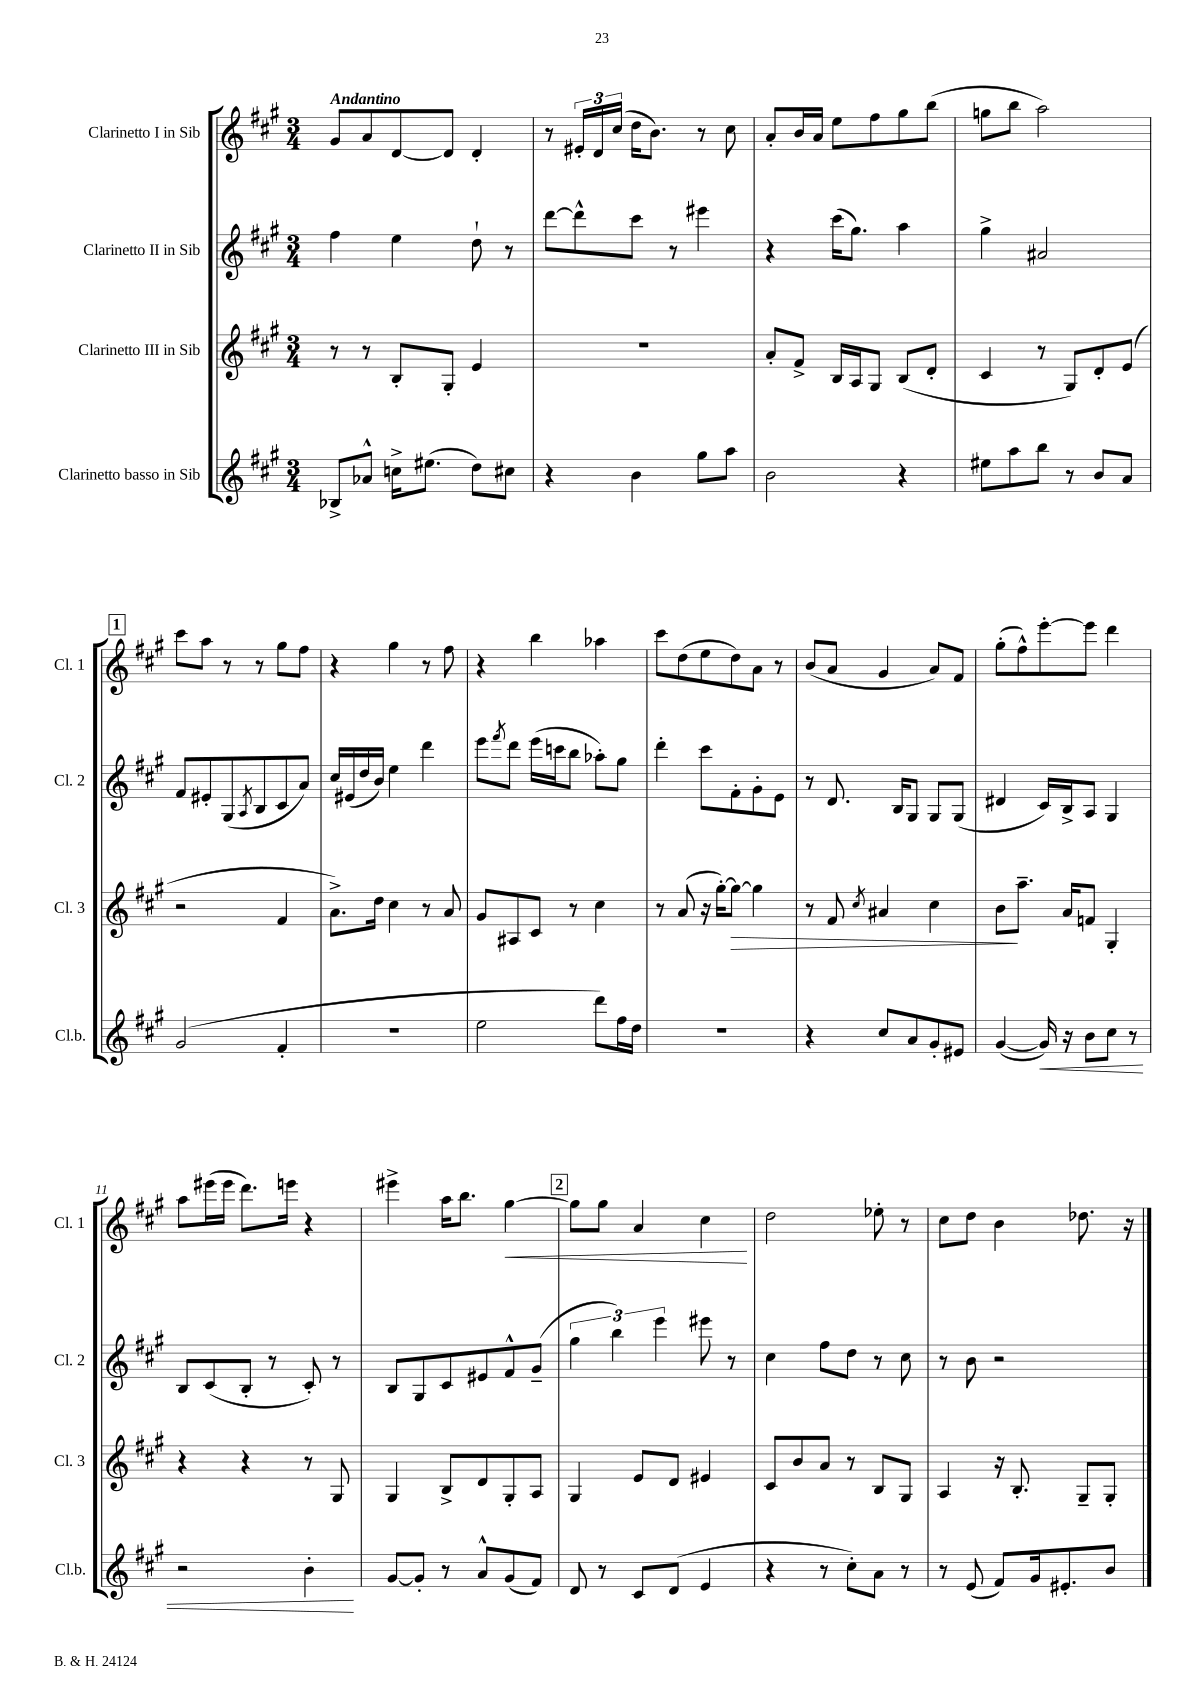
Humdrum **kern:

**kern	**kern	**kern	**kern
*staff4	*staff3	*staff2	*staff1
*clefG2	*clefG2	*clefG2	*clefG2
*k[f#c#g#]	*k[f#c#g#]	*k[f#c#g#]	*k[f#c#g#]
*M3/4	*M3/4	*M3/4	*M3/4
8B-^	8r	4ff#	8g#
8a-^^	8r	.	8a
16cc^	8B'	4ee	[8d
(8.ee#	.	.	.
.	8G#'	.	8d]
8dd)	4e	8dd`	4d'
8cc#	.	8r	.
=	=	=	=
4r	2.r	[8ddd	8r
.	.	8ddd^^]	24e#'
.	.	.	24d
.	.	.	(24cc#
4b	.	8ccc#	16dd
.	.	.	8.b)
.	.	8r	.
8gg#	.	4eee#	8r
8aa	.	.	8cc#
=	=	=	=
2b	8a'	4r	8a'
.	8f#^	.	16b
.	.	.	16a
.	16B	(16ccc#	8ee
.	16A	8.gg#)	.
.	8G#	.	8ff#
4r	(8B	4aa	8gg#
.	8d'	.	(8bb
=	=	=	=
8ee#	4c#	4gg#^	8gg
8aa	.	.	8bb
8bb	8r	2a#	2aa)
8r	8G#)	.	.
8b	8d'	.	.
8a	(8e	.	.
=	=	=	=
(2g#	2r	8f#	8ccc#
.	.	8e#'	8aa
.	.	(8G#	8r
.	.	8qA	.
.	.	8B	8r
4f#'	4f#	8c#	8gg#
.	.	8a)	8ff#
=	=	=	=
2.r	8.a^)	16cc#	4r
.	.	(16e#	.
.	.	16dd	.
.	16dd	16b)	.
.	4cc#	4ee	4gg#
.	8r	4ddd	8r
.	8a	.	8ff#
=	=	=	=
2ee	8g#	8eee	4r
.	.	8qfff#	.
.	8A#	8ddd	.
.	8c#	(16eee	4bb
.	.	16ccc	.
.	8r	8bb	.
8ddd)	4cc#	8aa-')	4aa-
16ff#	.	8gg#	.
16dd	.	.	.
=	=	=	=
2.r	8r	4ddd'	8ccc#
.	(8a	.	(8dd
.	16r	8ccc#	8ee
.	[16gg#')	.	.
.	8gg#_	8f#'	8dd)
.	4gg#]	8g#'	8a
.	.	8e	8r
=	=	=	=
4r	8r	8r	(8b
.	8f#	8.d	8a
.	8qcc#	.	.
8cc#	4a#	.	4g#
.	.	16B	.
8a	.	8G#	.
8g#'	4cc#	8G#	8a)
8e#	.	(8G#	8f#
=	=	=	=
([4g#	8b	4d#	(8gg#'
.	8.aa~	.	8ff#^^)
16g#])	.	16c#)	[8eee'
16r	16a	16B^	.
8b	8f	8A	8eee]
8cc#	4G#'	4G#	4ddd
8r	.	.	.
=	=	=	=
2r	4r	8B	8aa
.	.	(8c#	(16eee#
.	.	.	16eee#
.	4r	8B'	8.ddd)
.	.	8r	.
.	.	.	16eee
4b'	8r	8c#')	4r
.	8G#	8r	.
=	=	=	=
[8g#	4G#	8B	4eee#^
8g#']	.	8G#	.
8r	8B^	8c#	16aa
.	.	.	8.bb
8a^^	8d	8e#	.
(8g#	8G#'	8f#^^	[4gg#
8f#)	8A	(8g#~	.
=	=	=	=
8d	4G#	6gg#	8gg#]
8r	.	.	8gg#
.	.	6bb)	.
8c#	8e	.	4a
.	.	6eee	.
(8d	8d	.	.
4e	4e#	8eee#	4cc#
.	.	8r	.
=	=	=	=
4r	8c#	4cc#	2dd
.	8b	.	.
8r	8a	8ff#	.
8cc#')	8r	8dd	.
8a	8B	8r	8ee-'
8r	8G#	8cc#	8r
=	=	=	=
8r	4A	8r	8cc#
(8e	.	8b	8dd
8f#)	16r	2r	4b
.	8.B'	.	.
16g#	.	.	.
8.e#'	.	.	.
.	8G#~	.	8.dd-
8b	8G#'	.	.
.	.	.	16r
==	==	==	==
*-	*-	*-	*-
